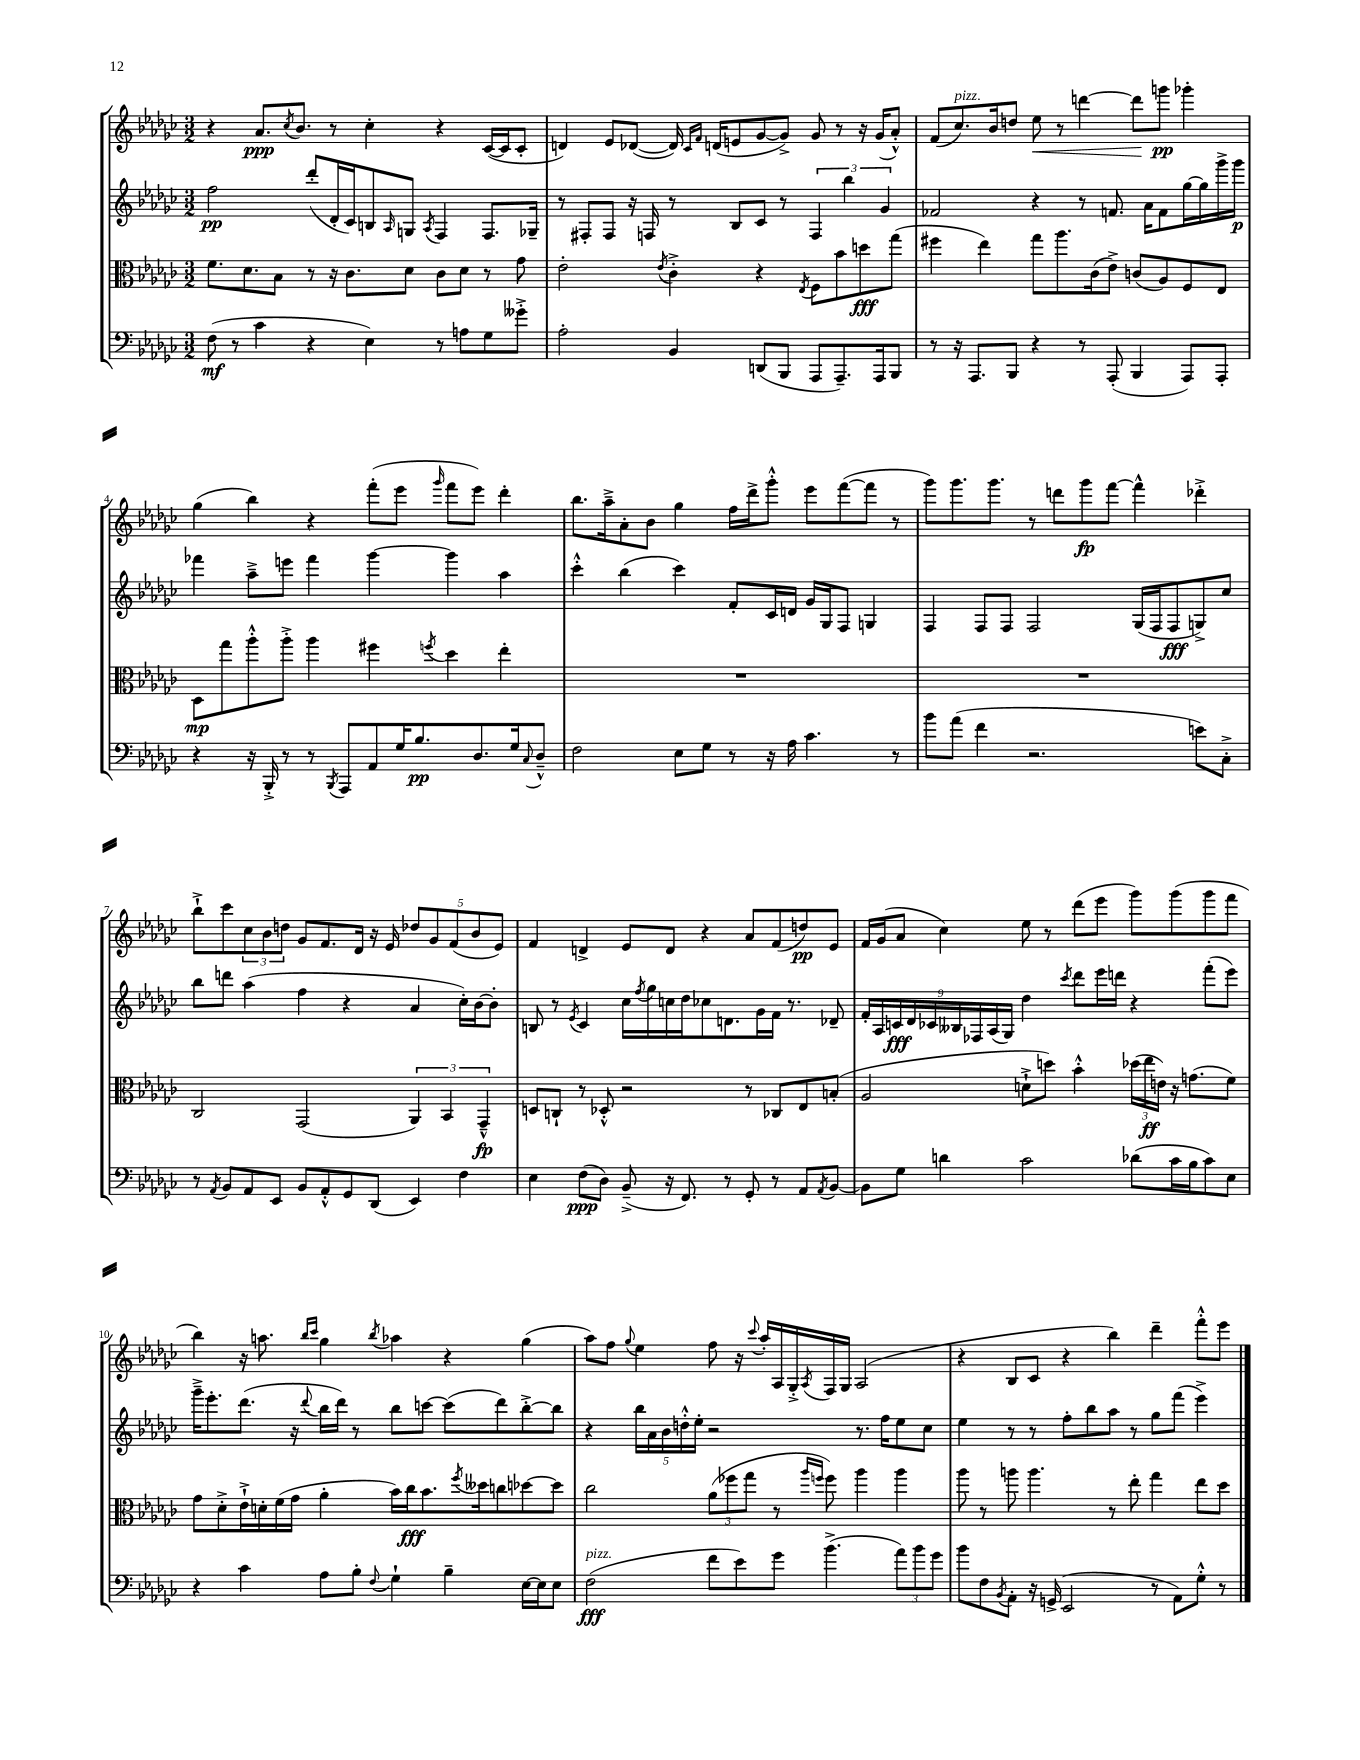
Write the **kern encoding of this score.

**kern	**kern	**kern	**kern
*staff4	*staff3	*staff2	*staff1
*clefF4	*clefC3	*clefG2	*clefG2
*k[b-e-a-d-g-c-]	*k[b-e-a-d-g-c-]	*k[b-e-a-d-g-c-]	*k[b-e-a-d-g-c-]
*M3/2	*M3/2	*M3/2	*M3/2
(8F\	8.f\L	2ff\	4r
8r	.	.	.
.	8.d-\	.	.
4c-\	.	.	8.a-/L
.	8B-\J	.	.
.	.	.	8qcc-/
.	.	.	8.b-/J
4r	8r	(8ddd-'/L	.
.	16r	16d-'/L	8r
.	8.c-\L	16c-/J)	.
4E-\)	.	8B/	4cc-'\
.	.	16qqA-/	.
.	8d-\J	8G/J	.
.	.	8qA-/	.
8r	8c-\L	4F/	4r
8A\L	8d-\J	.	.
8G-\	8r	8.F/L	([16c-/LL
.	.	.	16c-/]J
8g--'^\J	8g-\	.	8c-'/J
.	.	16G-~/Jk	.
=	=	=	=
2A-'\	2e-'\	8r	4d/)
.	.	8F#'/L	.
.	.	8F#/J	8e-/L
.	.	16r	([8d-/J
.	.	16F/	.
.	8qe-/	.	.
4BB-/	4c-'^\	8r	16d-/])
.	.	.	16qqc-/LL
.	.	.	16qqf/JJ
.	.	.	(16d/LK
.	.	8B-/L	8e/
(8DD/L	4r	8c-/J	[8g-/
8BBB-/J	.	8r	8g-^/]J)
.	8qE-/	.	.
8AAA-/L	8F\L	6F/	8g-/
8.AAA-~/)	8b-\	.	8r
.	.	6bb-\	.
.	8dd\	.	16r
16AAA-/k	.	.	(16g-/LK
.	.	6g-/	.
8BBB-/J	(8gg-\J	.	8a-'^^/J)
=	=	=	=
8r	4ff#\	2f-/	(8f/L
16r	.	.	8.cc-/)
8.AAA-/L	.	.	.
.	4ee-\)	.	.
.	.	.	16b-/k
8BBB-/J	.	.	8dd/J
4r	8gg-\L	4r	8ee-\
.	8.aa-\	.	8r
8r	.	8r	[4ddd\
.	(16c-\k	.	.
(8AAA-'/	8e-^\J)	8.f/	.
4BBB-/	(8c/L	.	8ddd\]L
.	.	16a-\LK	.
.	8A-/)	8f\	8ggg\J
8AAA-/L)	8F/	[16gg-\L	4ggg-'\
.	.	16gg-\]	.
8AAA-'/J	8E-/J	16ggg-^\	.
.	.	16ggg-\JJ	.
=	=	=	=
4r	8D-\L	4fff-\	(4gg-\
.	8gg-\	.	.
16r	8aa-'^^\	8aa-~^\L	4bb-\)
16BBB-'^/	.	.	.
8r	8aa-'^\J	8eee\J	.
8r	4aa-\	4fff-\	4r
8qBBB-/	.	.	.
8AAA-/L	.	.	.
8AA-/	4ff#\	[4ggg-\	(8fff'\L
16G-/K	.	.	8eee-\J
8.B-/	.	.	.
.	8qff/	.	16qqggg-/
.	4dd-\	4ggg-\]	8fff\L
8.D-/	.	.	8eee-\J)
.	4ee-'\	4aa-\	4ddd-'\
16G-/k	.	.	.
8qqC-/	.	.	.
8D-~^^/J	.	.	.
=	=	=	=
2F\	1.r	4ccc-'^^\	8.bb-\L
.	.	.	16aa-~^\k
.	.	(4bb-\	8a-'\
.	.	.	8b-\J
8E-\L	.	4ccc-\)	4gg-\
8G-\J	.	.	.
8r	.	8f'/L	16ff\LL
.	.	.	16ddd-^\J
16r	.	16c-/L	8ggg-'^^\J
16A-\	.	16d/JJ	.
4.c-\	.	16g-/LL	8eee-\L
.	.	16G-/J	.
.	.	8F/J	([8fff\
.	.	4G/	8fff\]J
8r	.	.	8r
=	=	=	=
8b-\L	1.r	4F/	8ggg-\L)
(8a-\J	.	.	8.ggg-\
4f\	.	8F/L	.
.	.	.	8.ggg-\J
.	.	8F/J	.
2.r	.	2F/	8r
.	.	.	8ddd\L
.	.	.	8ggg-\
.	.	.	[8fff\J
.	.	(16G-/LL	4fff^^\]
.	.	16F/J	.
.	.	8F/	.
8e\L)	.	8G^/)	4ddd-'^\
8C-'^\J	.	8cc-/J	.
=	=	=	=
8r	2C-/	8bb-\L	8bb-`^\L
8qAA-/	.	.	.
8BB-/L	.	8ddd\J	8ccc-\
8AA-/	.	(4aa-\	12cc-\
.	.	.	12b-\
8EE-/J	.	.	.
.	.	.	12dd\J
8BB-/L	(2GG-/	4ff\	8g-/L
8AA-'^^/	.	.	8.f/
8GG-/	.	4r	.
.	.	.	16d-/Jk
(8DD-/J	.	.	16r
.	.	.	16e-/
4EE-/)	6AA-/)	4a-/	10dd-/L
.	.	.	10g-/
.	6BB-/	.	.
.	.	.	(10f/
4F\	.	16cc-'\LL)	.
.	.	.	10b-/
.	.	[16b-\J	.
.	6GG-~^^/	.	.
.	.	8b-'\]J	.
.	.	.	10e-/J)
=	=	=	=
4E-\	8D/L	8B/	4f/
.	8C`/J	8r	.
.	.	8qe-/	.
(8F\L	8r	4c-/	4d^/
8D-\J)	8D-'^^/	.	.
(8BB-~^/	2r	16cc-\LL	8e-/L
.	.	8qff/	.
.	.	16gg-\	.
16r	.	16cc\	8d/J
8.FF/)	.	16dd-\J	.
.	.	8cc-\	4r
8r	.	8.d\	.
8GG-'/	8r	.	8a-/L
.	.	16g-\L	.
8r	8C-/L	16f\JJ	(8f/
.	.	8.r	.
8AA-/L	8E-/	.	8dd/)
8qAA-/	.	.	.
[8BB-/J	(8B'/J	8d-~/	8e-/J
=	=	=	=
8BB-\]L	2A-/	18f'/LL	16f/LL
.	.	18A-/	.
.	.	.	(16g-/J
.	.	18c/	.
8G-\J	.	.	8a-/J
.	.	18d-/	.
.	.	18c-/	.
4d\	.	.	4cc-\)
.	.	18B--/	.
.	.	18F-/	.
.	.	(18A-/	.
.	.	18G-/JJ)	.
2c-\	8d`^\L	4dd-\	8ee-\
.	8dd\J)	.	8r
.	.	8qccc-/	.
.	4b-'^^\	8ddd-\L	(8ddd-\L
.	.	16eee-\L	8eee-\J
.	.	16ddd\JJ	.
(8d-\L	(24dd-\LL	4r	8ggg-\L)
.	24ee-\	.	.
.	24e\JJ)	.	.
16c-\L	16r	.	(8ggg-\
16B-\J	(8.g\L	.	.
8c-\)	.	(8fff'\L	8ggg-\
8E-\J	8f\J)	8eee-\J)	8fff\J
=	=	=	=
4r	8g-\L	16ggg-~^\LK	4bb-\)
.	.	8.eee-'\	.
.	8d-'^\	.	.
4c-\	16e-`^\L	(8.ddd-\J	16r
.	16d'\	.	8.aa\
.	(16f\	.	.
.	16g-\JJ	16r	.
.	.	.	16qqbb-/LL
.	.	8qqddd-/	16qqccc-/JJ
8A-\L	4a-'\	16bb-\LL	4gg-\
.	.	16ddd-\JJ)	.
8B-'\J	.	8r	.
8qqF/	.	.	8qbb-/
4G-`\	16b-\LL)	8bb-\L	4aa-\
.	16cc-\J	.	.
.	8.b-\	[8ccc\J	.
4B-~\	.	(8ccc\]L	4r
.	8qff/	.	.
.	16dd--\k	.	.
.	8cc\	8ddd-\)	.
[16E-\LL	[8dd-\	[8bb-'^\	(4gg-\
16E-\]J	.	.	.
8E-\J	8dd-\]J	8bb-\]J	.
=	=	=	=
(2F\	2cc-\	4r	8aa-\L)
.	.	.	8ff\J
.	.	.	8qqgg-/
.	.	20bb-\LL	4ee-\
.	.	20a-\	.
.	.	20b-\	.
.	.	20dd'^^\	.
.	.	20ee-'\JJ	.
8f\L	(12a-\L	2r	8ff\
.	12ff-\	.	.
8e-\)	.	.	16r
.	12gg-\J	.	.
.	.	.	8qqccc-/
.	.	.	16aa-'/LL
8g-\J	8r	.	16A-/
.	.	.	16G-'^/
.	16qqaa-/LL	.	.
.	16qqff/JJ	.	8qA-/
(4.b-^\	8ff\)	.	16F/
.	.	.	16G-/JJ
.	4aa-\	8.r	(2A-/
.	.	16ff\LK	.
12a-\L)	4aa-\	8ee-\	.
12b-\	.	.	.
.	.	8cc-\J	.
12g-\J	.	.	.
=	=	=	=
8b-\L	8aa-\	4ee-\	4r
8F\	8r	.	.
8qBB-/	.	.	.
8AA-'\J	8aa\	8r	8B-/L
16r	4.aa\	8r	8c-/J
(16GG^/	.	.	.
2EE-/	.	8ff'\L	4r
.	.	8bb-\	.
.	8r	8aa-\J	4bb-\)
.	8ee-'\	8r	.
8r	4gg-\	8gg-\L	4ddd-~\
8AA-\L)	.	(8fff\J	.
8G-'^^\J	8ee-\L	4eee-^\)	8fff'^^\L
8r	8dd-\J	.	8eee-\J
==	==	==	==
*-	*-	*-	*-
